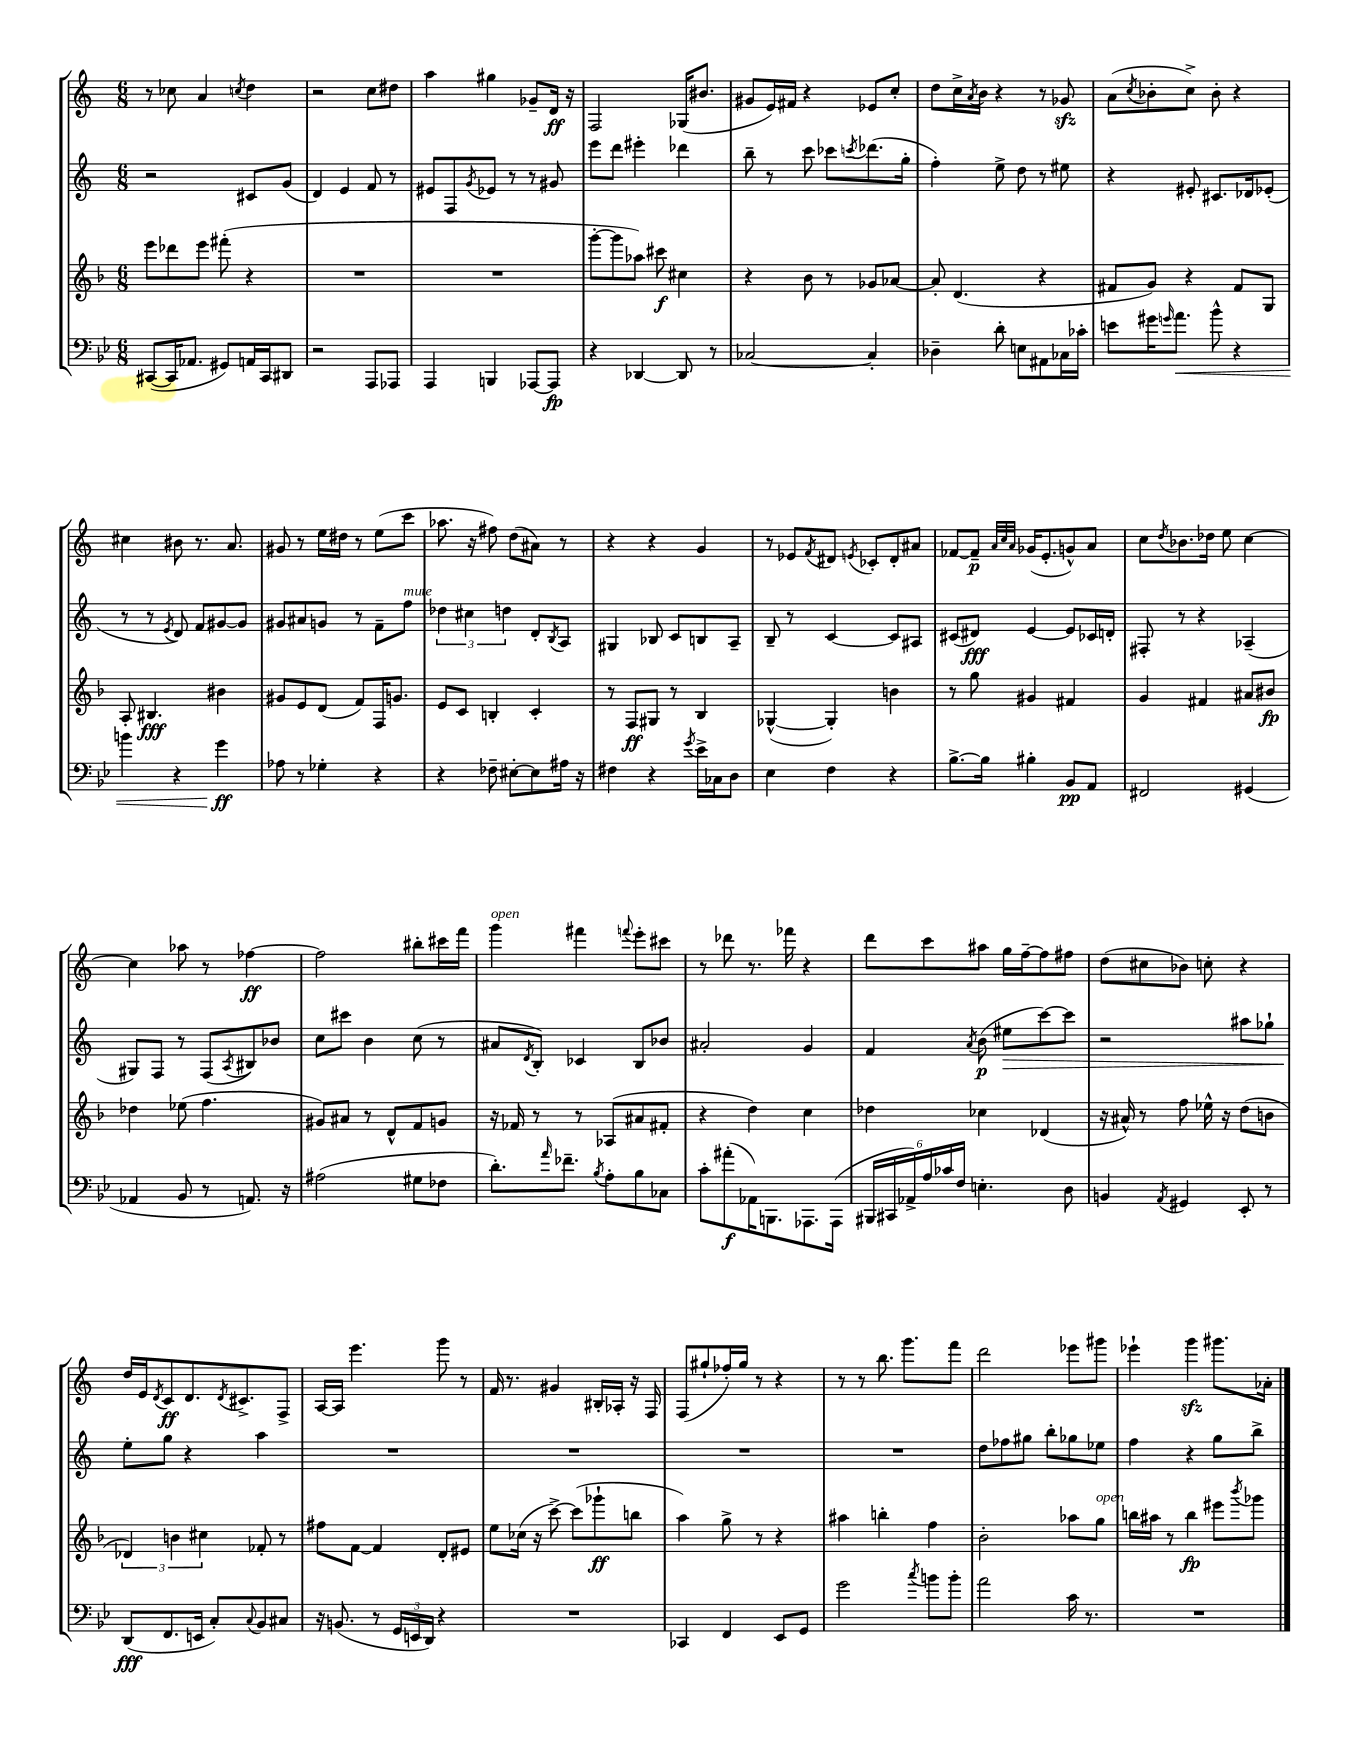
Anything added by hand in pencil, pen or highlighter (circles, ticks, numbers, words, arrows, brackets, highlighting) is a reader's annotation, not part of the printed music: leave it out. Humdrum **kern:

**kern	**kern	**kern	**kern
*staff4	*staff3	*staff2	*staff1
*clefF4	*clefG2	*clefG2	*clefG2
*k[b-e-]	*k[b-]	*k[]	*k[]
*M6/8	*M6/8	*M6/8	*M6/8
([8CC#	8eee	2r	8r
16CC#]	8ddd-	.	8cc-
8.AA-	.	.	.
.	8eee	.	4a
8GG#)	(8fff#'	.	.
.	.	.	8qcc
16AA	4r	8c#	4dd
16CC#	.	.	.
8DD#	.	(8g	.
=	=	=	=
2r	2.r	4d)	2r
.	.	4e	.
8AAA	.	8f	8cc
8AAA-	.	8r	8dd#
=	=	=	=
4AAA	2.r	8e#	4aa
.	.	8F	.
.	.	8qg	.
4BBB	.	8e-	4gg#
.	.	8r	.
[8AAA-	.	8r	8g-~
8AAA-]	.	8g#	16d
.	.	.	16r
=	=	=	=
4r	[8ggg'	8eee	2F
.	8ggg]	8ddd	.
[4DD-	8aa-)	4eee#'	.
.	8ccc#	.	.
8DD-]	4cc#	4ddd-	(16G-
.	.	.	8.b#
8r	.	.	.
=	=	=	=
[2C-	4r	8bb~	8g#
.	.	8r	16e)
.	.	.	16f#
.	8b-	8ccc	4r
.	8r	8ccc-	.
.	.	8qccc	.
4C-']	8g-	(8.ddd-	8e-
.	[8a-	.	8cc'
.	.	16gg'	.
=	=	=	=
4D-~	8a-']	4ff')	8dd
.	(4.d	.	16cc^
.	.	.	8qa
.	.	.	16b
8d'	.	8ee^	4r
8E	.	8dd	.
8AA#	4r	8r	8r
16C-	.	8ee#	8g-
16c-'	.	.	.
=	=	=	=
8e	8f#	4r	(8a
.	.	.	8qcc
16g#	8g)	.	8b-'
16qqg	.	.	.
8.a	.	.	.
.	4r	8e#'	8cc^)
8b-^^	.	8.c#	8b-'
4r	8f#	.	4r
.	.	16d-	.
.	8G	(8e-'	.
=	=	=	=
4b	8A'	8r	4cc#
.	4.B#	8r	.
.	.	8qe	.
4r	.	8d)	8b#
.	.	8f	8.r
4g	4b#	[8g#	.
.	.	.	8.a
.	.	8g#]	.
=	=	=	=
8A-	8g#	8g#	8g#
8r	8e	8a#	8r
4G-'	(8d	8g	16ee
.	.	.	16dd#
.	8f)	8r	8r
4r	16F	8f~	(8ee
.	8.g	.	.
.	.	8ff	8ccc
=	=	=	=
4r	8e	6dd-	8.aa-
.	8c	.	.
.	.	6cc#	.
.	.	.	16r
8F-~	4B'	.	8ff#)
.	.	6dd	.
[8E#'	.	.	(8dd
8E#]	4c'	8d'	8a#)
.	.	8qB	.
16A#	.	8A	8r
16r	.	.	.
=	=	=	=
4F#	8r	4G#	4r
.	8F	.	.
4r	8G#	8B-	4r
.	8r	8c	.
8qg	.	.	.
16e-^	4B-	8B	4g
16C-	.	.	.
8D	.	8A~	.
=	=	=	=
4E-	([4G-^^	8B~	8r
.	.	8r	8e-
.	.	.	8qf
4F	4G-'])	[4c	8d#
.	.	.	8qe
.	.	.	8c-'
4r	4b	8c]	8d#'
.	.	8A#	8a#
=	=	=	=
[8.B-^	8r	(8c#	[8f-
.	8gg	8d#)	8f-~]
16B-]	.	.	.
.	.	.	32qqa
.	.	.	32qqcc
.	.	.	32qqa
4B#'	4g#	[4e	(16g-
.	.	.	8.e'
8BB-	4f#	8e]	8g^^)
8AA	.	16c-	8a
.	.	16d'	.
=	=	=	=
2FF#	4g	8F#'	8cc
.	.	.	8qdd
.	.	8r	8.b-
.	4f#	4r	.
.	.	.	16dd-
.	.	.	8ee
(4GG#	8a#	(4A-~	[4cc
.	8b#	.	.
=	=	=	=
4AA-	4dd-	8G#)	4cc]
.	.	8F	.
8BB-	(8ee-	8r	8aa-
8r	4.ff	(8F	8r
.	.	8qA	.
8.AA)	.	8B#)	[4ff-
.	.	8b-	.
16r	.	.	.
=	=	=	=
(2A#	8g#)	8cc	2ff-]
.	8a#	8ccc#	.
.	8r	4b	.
.	8d^^	.	.
8G#	8f	(8cc	8bb#'
8F-	8g	8r	16ccc#
.	.	.	16fff
=	=	=	=
8.d')	16r	8a#	4ggg
.	16f-	.	.
.	.	8qd	.
.	8r	8B')	.
16qqa	.	.	.
8.f-~	.	.	.
.	8r	4c-	4fff#
8qB-	.	.	.
8A'	(8A-	.	.
.	.	.	8qqfff
8B-	8a#	8B	8eee'
8C-	8f#'	8b-	8ccc#
=	=	=	=
8c'	4r	2a#'	8r
(8a#'	.	.	8ddd-
16AA-)	4dd)	.	8.r
8.BBB	.	.	.
.	.	.	16fff-
8.AAA-	4cc	4g	4r
(16AAA-	.	.	.
=	=	=	=
24BBB#	4dd-	4f	8ddd
24CC#	.	.	.
24AA-^)	.	.	.
24A	.	.	8ccc
24c-	.	.	.
24F	.	.	.
.	.	8qa	.
4.E'	4cc-	(8b	8aa#
.	.	8ee#	16gg
.	.	.	[16ff~
.	(4d-	[8ccc)	8ff]
8D	.	8ccc]	8ff#
=	=	=	=
4BB	16r	2r	(8dd
.	16a#^^)	.	.
.	8r	.	8cc#
8qAA	.	.	.
4GG#	8ff	.	8b-)
.	16ee-^^	.	8cc'
.	16r	.	.
8EE-'	(8dd	8aa#	4r
8r	8b	8gg-`	.
=	=	=	=
(8DD	6d-)	8ee'	16dd
.	.	.	16e
.	.	.	8qd
8.FF	.	8gg	8c
.	6b	.	.
.	.	4r	8.d
16EE	.	.	.
.	6cc#	.	.
8C')	.	.	.
.	.	.	8qd
.	.	.	8.c#^
8qqC	.	.	.
8BB-	8f-'	4aa	.
8C#	8r	.	8F^
=	=	=	=
16r	8ff#	2.r	[16A
(8.BB	.	.	16A]
.	[8f	.	4.eee
8r	4f]	.	.
24GG	.	.	.
24EE	.	.	.
24DD)	.	.	.
4r	8d'	.	8ggg
.	8e#	.	8r
=	=	=	=
2.r	8ee	2.r	16f
.	.	.	8.r
.	(16cc-	.	.
.	16r	.	.
.	[8ccc^)	.	4g#
.	(8ccc]	.	.
.	8ggg-`	.	16B#'
.	.	.	16A-'
.	8bb	.	16r
.	.	.	16F
=	=	=	=
4CC-	4aa)	2.r	(8F
.	.	.	8gg#`
4FF	8gg^	.	16ff-')
.	.	.	16gg#
.	8r	.	8r
8EE-	4r	.	4r
8GG	.	.	.
=	=	=	=
2g	4aa#	2.r	8r
.	.	.	8r
.	4bb'	.	8.bb
.	.	.	8.ggg
8qcc	.	.	.
8b	4ff	.	.
8b'	.	.	8fff
=	=	=	=
2a	2b-'	8dd	2ddd
.	.	8ff-	.
.	.	8gg#	.
.	.	8bb'	.
16c	8aa-	8gg-	8eee-
8.r	.	.	.
.	8gg	8ee-	8ggg#
=	=	=	=
2.r	16bb	4ff	4eee-`
.	16aa#	.	.
.	8r	.	.
.	4bb	4r	4ggg
.	8eee#	8gg	8.ggg#
.	8qbbb-	.	.
.	8ggg-	8bb^	.
.	.	.	16a-'
==	==	==	==
*-	*-	*-	*-
